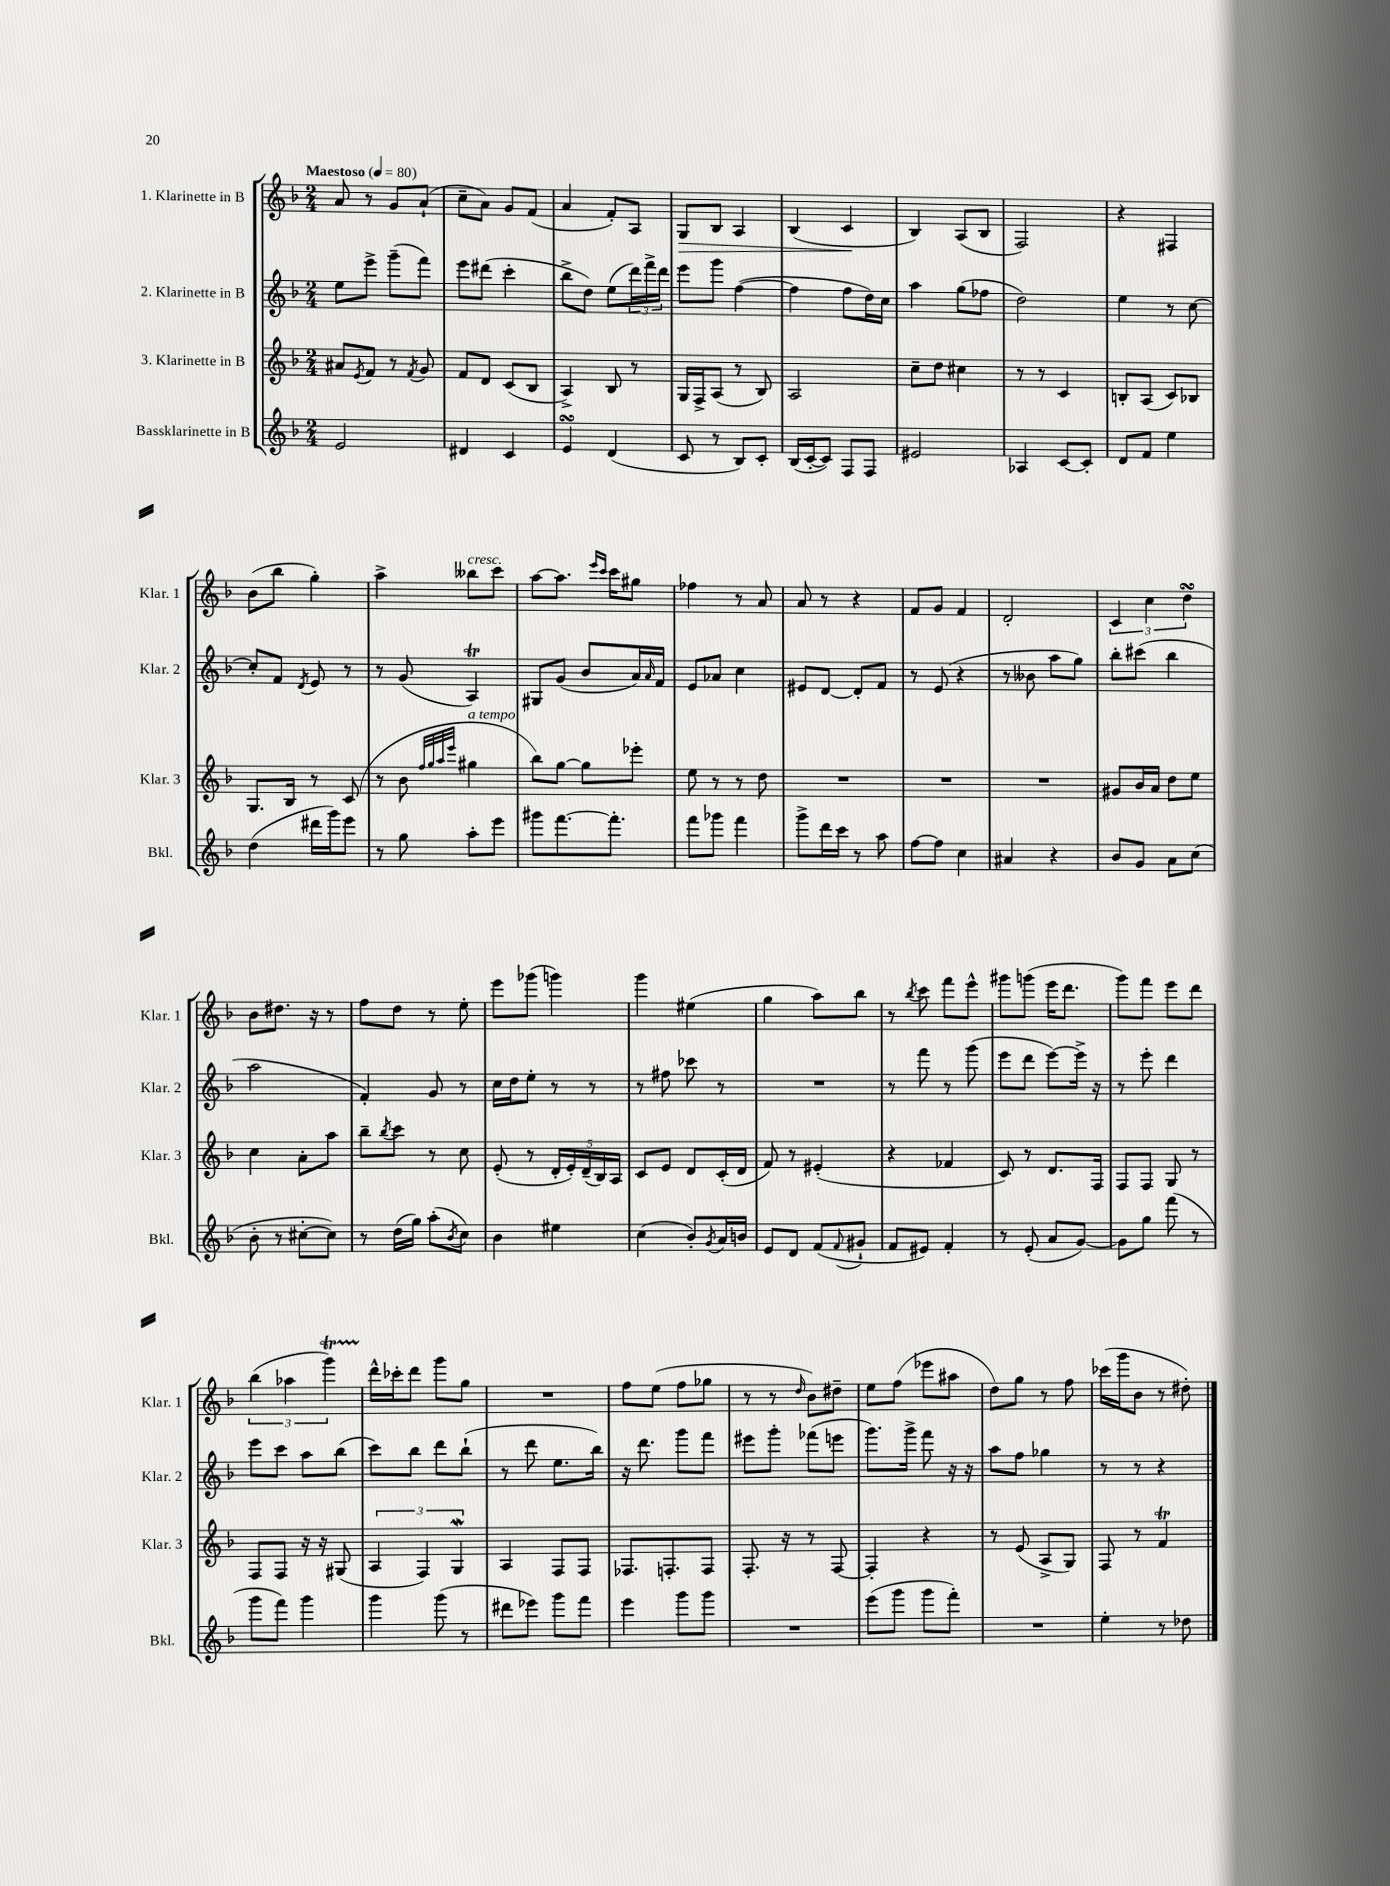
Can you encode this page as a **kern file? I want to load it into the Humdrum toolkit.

**kern	**kern	**kern	**kern	**dynam
*part4	*part3	*part2	*part1	*part1
*staff4	*staff3	*staff2	*staff1	*staff1
*I"Bassklarinette in B	*I"3. Klarinette in B	*I"2. Klarinette in B	*I"1. Klarinette in B	*
*I'Bkl.	*I'Klar. 3	*I'Klar. 2	*I'Klar. 1	*
*clefG2	*clefG2	*clefG2	*clefG2	*
*k[b-]	*k[b-]	*k[b-]	*k[b-]	*
*M2/4	*M2/4	*M2/4	*M2/4	*
*MM80	*MM80	*MM80	*MM80	*
=1	=1	=1	=1	=1
!	!	!	!LO:TX:a:B:t=Maestoso	!
2e/	8a#X/L	8ee\L	8a/	.
.	8qe/	.	.	.
.	8f/J	8eee^\J	8r	.
.	8r	(8ggg~\L	8g/L	.
.	8qf/	.	.	.
.	8g/	8fff\J)	(8a`/J	.
=2	=2	=2	=2	=2
4d#X/	8f/L	8eee\L	8cc~\L	.
.	8d/J	(8ddd#X\J	8a\J)	.
4c/	(8c/L	4ccc'\	8g/L	.
.	8B-/J	.	(8f/J	.
=3	=3	=3	=3	=3
4esSsS/	4A^/)	8bb-^\L	4a/	.
.	.	8dd\J)	.	.
(4d/	8B-/	(8ee\L	8f'/L)	.
.	8r	24ddd\L)	8A/J	.
.	.	24fff^\	.	.
.	.	24ddd\JJ	.	.
=4	=4	=4	=4	=4
!	!	!	!	!LO:HP:b
8c/	16G/LL	8eee\L	8G/L	>
.	16F^/J	.	.	.
8r	(8A/J	8ggg\J	8B-/J	.
8B-/L)	8r	([4ff\	4A/	.
8c'/J	8B-/)	.	.	.
=5	=5	=5	=5	=5
(16B-/LL	2A/	4ff\]	(4B-/	.
[16c'/J	.	.	.	.
8c/J])	.	.	.	.
8F/L	.	8ff\L	4c/	.
8F/J	.	16dd\L)	.	.
.	.	16cc\JJ	.	.
.	.	.	.	]
=6	=6	=6	=6	=6
2e#X/	8cc~\L	4aa\	4B-/)	.
.	8dd\J	.	.	.
.	4cc#X\	(8gg\L	(8A/L	.
.	.	8ff-X\J	8B-/J	.
=7	=7	=7	=7	=7
4A-X/	8r	2dd\)	2F/)	.
.	8r	.	.	.
[8c/L	4c/	.	.	.
8c'/J]	.	.	.	.
=8	=8	=8	=8	=8
8d/L	8Bn'/L	4ee\	4r	.
8f/J	(8A/J	.	.	.
4ee\	8c/L)	8r	4F#X/	.
.	8B-X/J	[8cc\	.	.
!!LO:LB:g=z
=9	=9	=9	=9	=9
(4dd\	8.G/L	8cc'/L]	(8b-\L	.
.	.	8f/J	8bb-\J	.
.	16B-/Jk	.	.	.
.	.	8qd/	.	.
16ddd#X\LL	8r	8e/	4gg'\)	.
16ggg\J)	.	.	.	.
8eee\J	(8c/	8r	.	.
=10	=10	=10	=10	=10
8r	8r	8r	4aa^\	.
8gg\	8b-\	(8g/	.	.
.	32qqff/LLL	.	.	.
.	32qqgg/	.	.	.
.	32qqaa/	.	.	.
.	32qqeee/JJJ	.	.	.
!	!	!	!LO:TX:a:i:t=cresc.	!
!	!LO:TX:a:i:t=a tempo	!	!	!
8aa'\L	4gg#X\	4At/)	8bb--X\L	.
8eee\J	.	.	8ccc\J	.
=11	=11	=11	=11	=11
8ggg#X\L	8bb-\L)	8G#X/L	[8aa\L	.
[8.fff\	[8gg\J	(8g/J	8.aa\J]	.
.	8gg\L]	8b-/L	.	.
.	.	.	16qqeee/LL	.
.	.	.	16qqccc/JJ	.
8.fff'\J]	.	.	16ccc\KL	.
.	8eee-X'\J	16a/L)	8gg#X\J	.
.	.	16qqa/	.	.
.	.	16f/JJ	.	.
=12	=12	=12	=12	=12
8fff\L	8ee\	8e/L	4ff-X\	.
8ggg-X\J	8r	8a-X/J	.	.
4fff\	8r	4cc\	8r	.
.	8dd\	.	8a/	.
=13	=13	=13	=13	=13
8ggg^\L	2r	8e#X/L	8a/	.
16ddd\L	.	[8d/J	8r	.
16ccc\JJ	.	.	.	.
8r	.	8d'/L]	4r	.
8aa\	.	8f/J	.	.
=14	=14	=14	=14	=14
[8ff\L	2r	8r	8f/L	.
8ff\J]	.	(8e/	8g/J	.
4cc\	.	4r	4f/	.
=15	=15	=15	=15	=15
4a#X/	2r	8r	2d'/	.
.	.	8b--X\	.	.
4r	.	8aa\L	.	.
.	.	8gg\J)	.	.
=16	=16	=16	=16	=16
8b-/L	8g#X/L	8bb-'\L	6c/	.
8g/J	16b-/L	(8ccc#X\J	.	.
.	.	.	6cc\	.
.	16a/JJ	.	.	.
8a\L	8dd\L	4bb-\	.	.
.	.	.	6ddsSSS\	.
(8cc\J	8ee\J	.	.	.
!!LO:LB:g=z
=17	=17	=17	=17	=17
8b-'\	4cc\	2aa\	8b-\L	.
8r	.	.	8.dd#X\J	.
[8cc#X'\L	8a'\L	.	.	.
.	.	.	16r	.
8cc#\J])	8aa\J	.	8r	.
=18	=18	=18	=18	=18
8r	8bb-~\L	4f'/)	8ff\L	.
.	8qbb-/	.	.	.
(16dd\LL	8ccc\J	.	8dd\J	.
16gg\JJ)	.	.	.	.
(8aa'\L	8r	8g/	8r	.
8qb-/	.	.	.	.
8cc\J)	8cc\	8r	8ee'\	.
=19	=19	=19	=19	=19
4b-\	(8e'/	16cc\LL	8eee\L	.
.	.	16dd\J	.	.
.	8r	8ee'\J	(8ggg-X\J	.
4ee#X\	20d'/LL	8r	4gggn\)	.
.	20e'/)	.	.	.
.	(20d~/	.	.	.
.	.	8r	.	.
.	20B-/)	.	.	.
.	20A/JJ	.	.	.
=20	=20	=20	=20	=20
(4cc\	8c/L	8r	4ggg\	.
.	8e/J	8ff#X\	.	.
8b-'/L)	8d/L	8ccc-X\	(4ee#X\	.
8qg/	.	.	.	.
16a/L	(16c'/L	8r	.	.
16bn/JJ	16d/JJ	.	.	.
=21	=21	=21	=21	=21
8e/L	8f/)	2r	4gg\	.
8d/J	8r	.	.	.
(8f/L	(4e#X'/	.	8aa\L)	.
8qqf/	.	.	.	.
8g#X`/J	.	.	8bb-\J	.
=22	=22	=22	=22	=22
8f/L	4r	8r	8r	.
.	.	.	8qbb-/	.
8e#X/J)	.	8fff\	8ccc\	.
4f'/	4f-X/	8r	8fff\L	.
.	.	(8ggg\	8eee^^\J	.
=23	=23	=23	=23	=23
8r	8c/)	8eee\L	8ggg#X\L	.
(8e'/	8r	8ddd\J	(8gggn\J	.
8a/L	8.d/L	[8eee\L)	16eee\KL	.
.	.	.	8.ddd\J	.
[8g/J)	.	16eee^\Jk]	.	.
.	16F/Jk	16r	.	.
=24	=24	=24	=24	=24
8g\L]	8F/L	8r	8ggg\L)	.
8gg\J	8F/J	8eee'\	8fff\J	.
(8fff\	8G/	4ddd\	8eee\L	.
8r	8r	.	8ddd\J	.
!!LO:LB:g=z
=25	=25	=25	=25	=25
8ggg\L	8F/L	8eee\L	(6bb-\	.
8fff\J)	8F/J	8ccc\J	.	.
.	.	.	6aa-X\	.
4ggg\	16r	8aa\L	.	.
.	16r	.	.	.
.	.	.	6gggT\)	.
.	(8G#X/	(8bb-\J	.	.
=26	=26	=26	=26	=26
4ggg\	6A/	8ccc\L)	16ddd^^\LL	.
.	.	.	16ccc-X'\J	.
.	.	8bb-\J	8ddd\J	.
.	6F/)	.	.	.
(8ggg\	.	8ddd\L	8ggg\L	.
.	6GW/	.	.	.
8r	.	(8bb-`\J	8gg\J	.
=27	=27	=27	=27	=27
8ddd#X\L	4A/	8r	2r	.
8eee-X\J)	.	8ddd\	.	.
8ggg\L	8F/L	8.ee\L	.	.
8fff\J	8F/J	.	.	.
.	.	16bb-\Jk)	.	.
=28	=28	=28	=28	=28
4eee\	8.F-X/L	16r	8ff\L	.
.	.	8.ddd\	.	.
.	.	.	(8ee\J	.
.	8.Fn'/	.	.	.
8ggg\L	.	8ggg\L	8ff\L	.
8ggg\J	8F/J	8fff\J	8gg-X\J	.
=29	=29	=29	=29	=29
2r	8.F'/	8eee#X\L	8r	.
.	.	8ggg'\J	8r	.
.	16r	.	.	.
.	.	.	16qqdd/	.
.	8r	(8fff-X\L	8b-\L)	.
.	[8F/	8eeen\J	8dd#X~\J	.
=30	=30	=30	=30	=30
(8eee\L	4F'/]	8.ggg\L)	8ee\L	.
8ggg\J	.	.	(8ff\J	.
.	.	16ggg^\Jk	.	.
8ggg\L	4r	8fff\	8eee-X\L	.
8fff'\J)	.	16r	8aa#X\J	.
.	.	16r	.	.
=31	=31	=31	=31	=31
2r	8r	8aa\L	8dd\L)	.
.	(8e/	8ff\J	8gg\J	.
.	8A^/L	4gg-X\	8r	.
.	8G/J)	.	8ff\	.
=32	=32	=32	=32	=32
4ee'\	8F/	8r	(16ccc-X\LL	.
.	.	.	16ggg\J	.
.	8r	8r	8b-\J	.
8r	4fT/	4r	8r	.
8dd-X\	.	.	8dd#X'\)	.
==	==	==	==	==
*-	*-	*-	*-	*-
